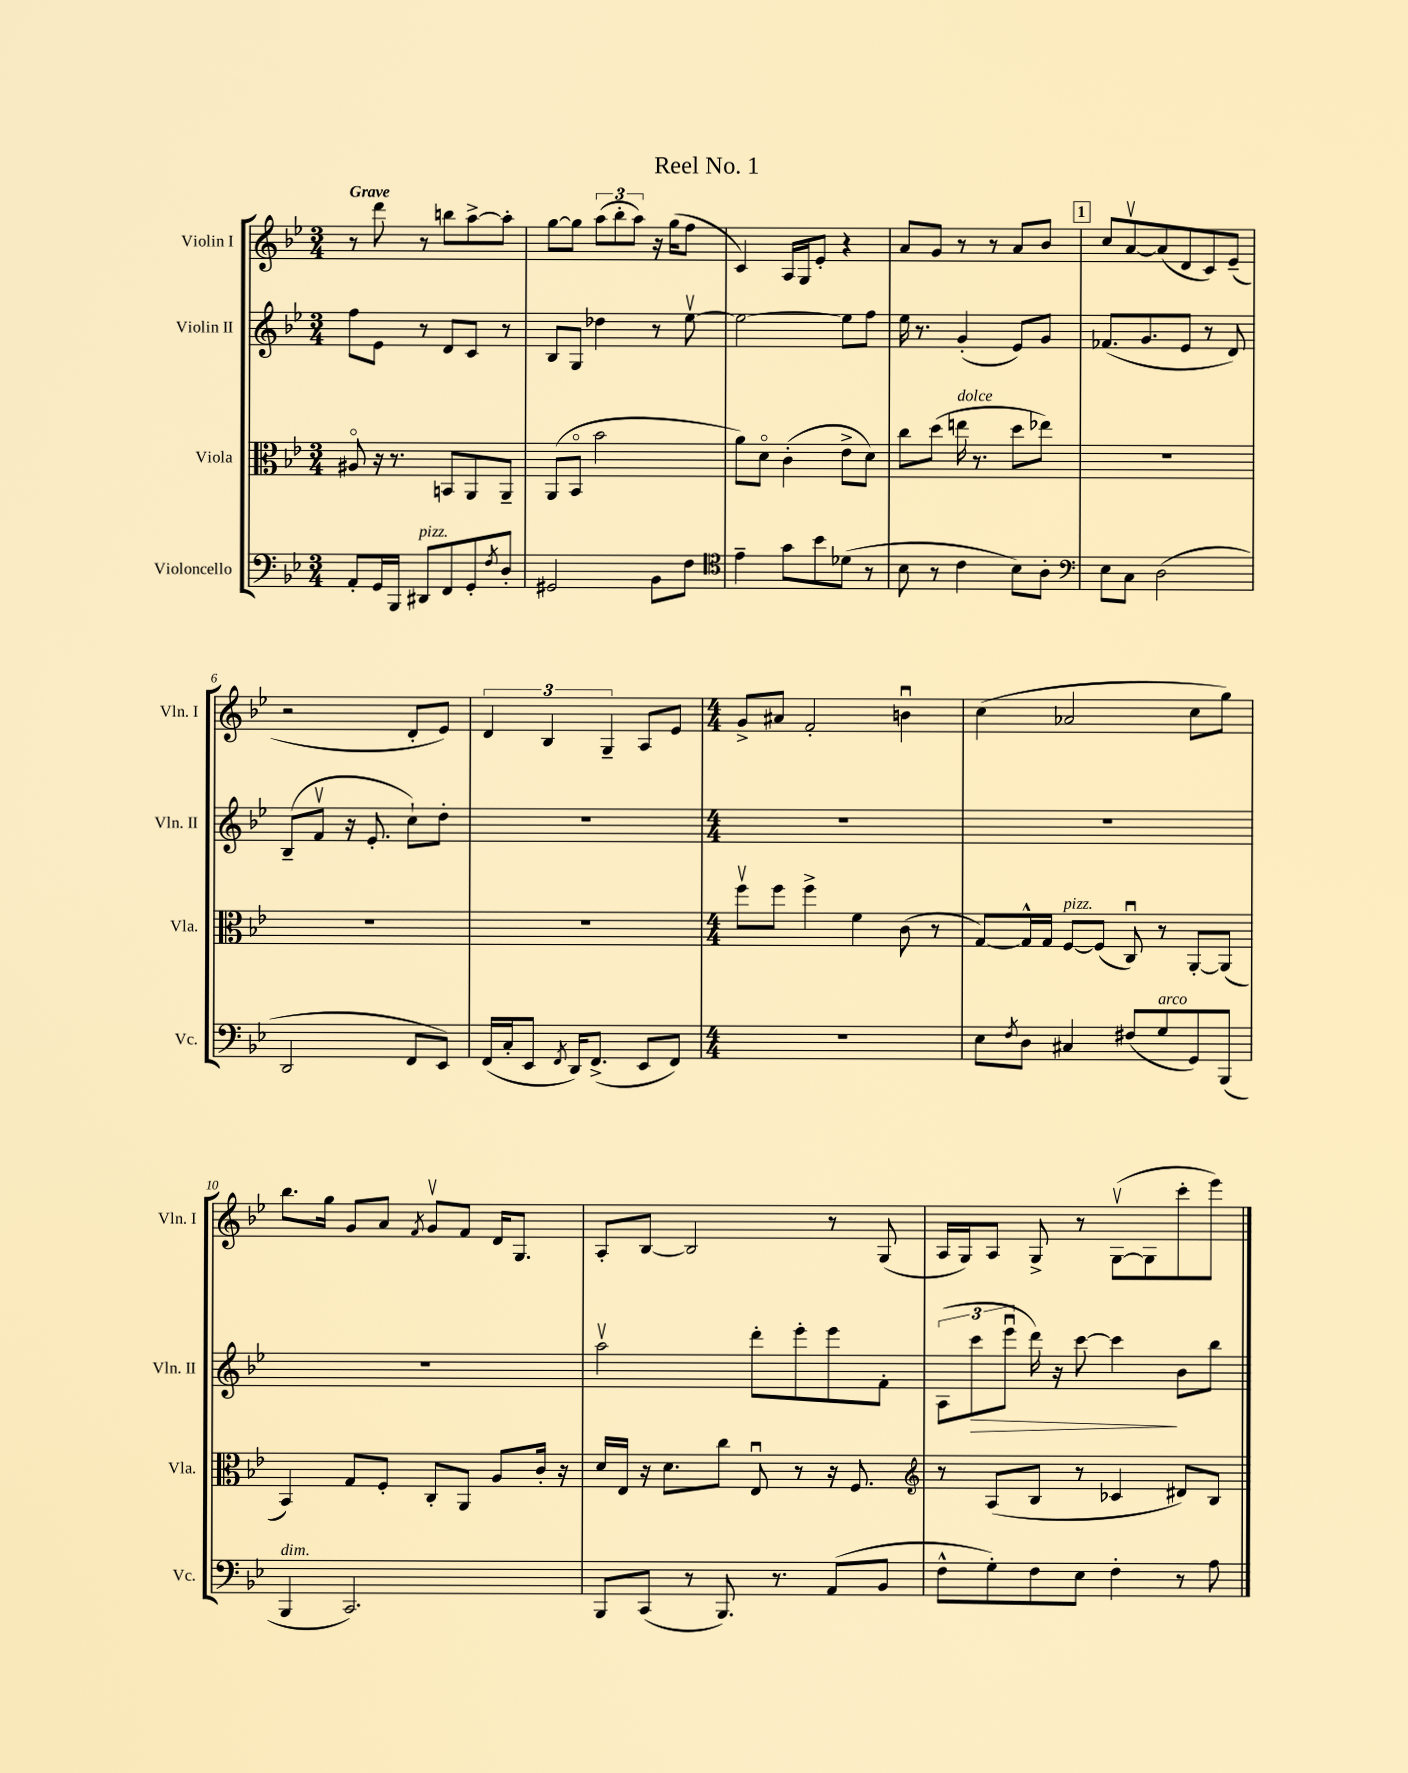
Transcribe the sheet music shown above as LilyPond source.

\header { title = "Reel No. 1" }
<<
\new StaffGroup <<
\new Staff = "s0" \with { instrumentName = "Violin I" shortInstrumentName = "Vln. I" } {
    \clef treble \key bes \major \numericTimeSignature \time 3/4 \tempo "Grave"
    r8 d'''8 r8 b''8 a''8~-> a''8-. |
    g''8~ g''8 \tuplet 3/2 { a''8( bes''8-. a''8) } r16 g''16( f''8 |
    c'4) a16 g16 ees'8-. r4 |
    a'8 g'8 r8 r8 a'8 bes'8 |
    \mark \markup { \box "1" } c''8 a'8~\upbow a'8( d'8 c'8) ees'8--( |
    r2 d'8-. ees'8) |
    \tuplet 3/2 { d'4 bes4 g4-- } a8 ees'8 |
    \numericTimeSignature \time 4/4 g'8-> ais'8 f'2-. b'4\downbow |
    c''4( aes'2 c''8 g''8) |
    bes''8. g''16 g'8 a'8 \acciaccatura { f'8 } g'8\upbow f'8 d'16 g8. |
    a8-. bes8~ bes2 r8 g8( |
    a16 g16) a8 g8-> r8 g8~\upbow( g8 c'''8-. ees'''8) \bar "|." |
}
\new Staff = "s1" \with { instrumentName = "Violin II" shortInstrumentName = "Vln. II" } {
    \clef treble \key bes \major \numericTimeSignature \time 3/4
    f''8 ees'8 r8 d'8 c'8 r8 |
    bes8 g8 des''4 r8 ees''8~\upbow |
    ees''2~ ees''8 f''8 |
    ees''16 r8. g'4-.( ees'8) g'8 |
    \mark \markup { \box "1" } fes'8.( g'8. ees'8 r8 d'8) |
    bes8--( f'8\upbow r16 ees'8.-. c''8-!) d''8-. |
    R2. |
    \numericTimeSignature \time 4/4 R1 |
    R1 |
    R1 |
    a''2\upbow d'''8-. ees'''8-. ees'''8 f'8-. |
    \tuplet 3/2 { a8( c'''8\> ees'''8\downbow } d'''16) r16 c'''8~ c'''4\! bes'8 bes''8 \bar "|." |
}
\new Staff = "s2" \with { instrumentName = "Viola" shortInstrumentName = "Vla." } {
    \clef alto \key bes \major \numericTimeSignature \time 3/4
    ais8\flageolet r16 r8. b,8 a,8 a,8-- |
    a,8( bes,8\flageolet bes'2 |
    a'8) d'8\flageolet c'4-.( ees'8-> d'8) |
    c''8 d''8( e''16^\markup { \italic "dolce" } r8. d''8 ees''8) |
    \mark \markup { \box "1" } R2. |
    R2. |
    R2. |
    \numericTimeSignature \time 4/4 f''8\upbow f''8 f''4-> f'4 c'8( r8 |
    g8~) g16-^ g16 f8~^\markup { \italic "pizz." } f8( c8\downbow) r8 a,8~-. a,8( |
    bes,4) g8 f8-. c8-. a,8 a8 c'16-. r16 |
    d'16 ees16 r16 d'8. c''8 ees8\downbow r8 r16 f8. |
    \clef treble r8 a8( bes8 r8 ces'4 dis'8) bes8 \bar "|." |
}
\new Staff = "s3" \with { instrumentName = "Violoncello" shortInstrumentName = "Vc." } {
    \clef bass \key bes \major \numericTimeSignature \time 3/4
    a,8-. g,16 bes,,16 dis,8^\markup { \italic "pizz." } f,8 g,8-. \acciaccatura { f8 } d8-. |
    gis,2 bes,8 f8 |
    \clef tenor ees'4-- g'8 bes'8 des'8( r8 |
    bes8 r8 c'4 bes8) a8-. |
    \mark \markup { \box "1" } \clef bass ees8 c8 d2( |
    d,2 f,8 ees,8) |
    f,16( c16-. ees,8 \acciaccatura { f,8 } d,16) f,8.->( ees,8 f,8) |
    \numericTimeSignature \time 4/4 R1 |
    ees8 \acciaccatura { f8 } d8 cis4 fis8( g8^\markup { \italic "arco" } g,8) bes,,8( |
    bes,,4^\markup { \italic "dim." } c,2.) |
    bes,,8 c,8( r8 bes,,8.) r8. a,8( bes,8 |
    f8-^ g8-.) f8 ees8 f4-. r8 a8 \bar "|." |
}
>>
>>
